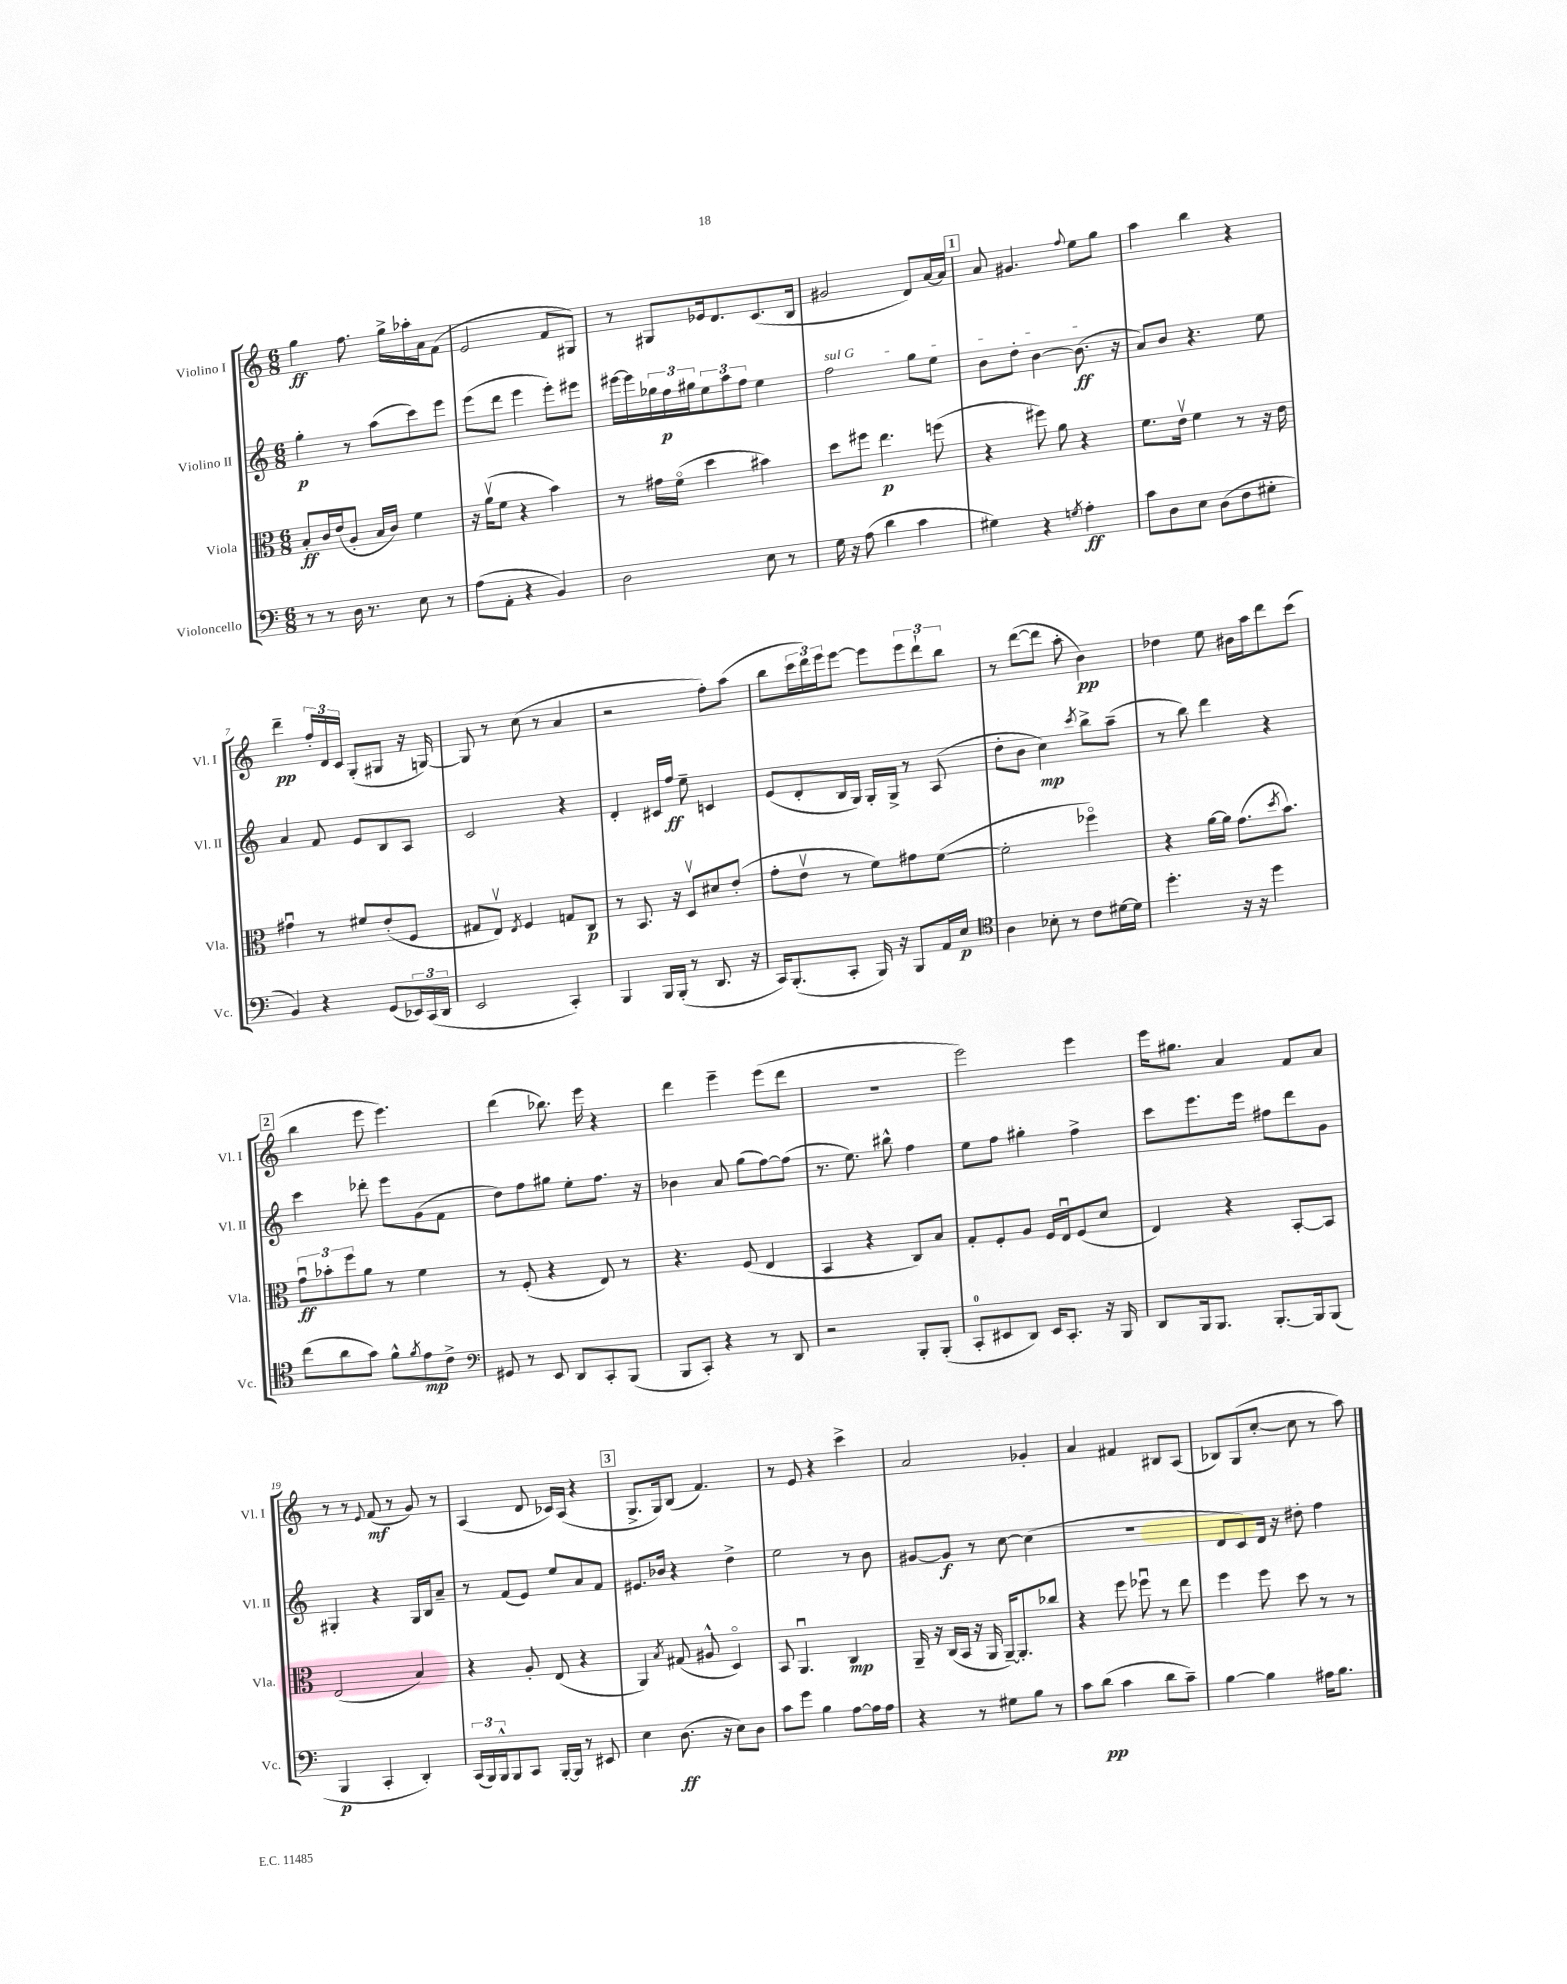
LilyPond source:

<<
\new StaffGroup <<
\new Staff = "s0" \with { instrumentName = "Violino I" shortInstrumentName = "Vl. I" } {
    \clef treble \key c \major \numericTimeSignature \time 6/8
    g''4\ff f''8. g''16-> aes''16-. a'16 f'8( |
    e'2 f'8 gis8) |
    r8 gis8 ees'16 d'8. c'8.( b16 |
    gis'2 d'8) a'16~ a'16 |
    \mark \markup { \box "1" } a'8 gis'4. \appoggiatura { f''8 } e''8 g''8 |
    a''4 b''4 r4 |
    d'''4--\pp \tuplet 3/2 { f''16-. d'16 c'16 } g8-.( gis8 r16 g16~) |
    g8 r8 c''8( r8 a'4 |
    r2 f''8-.) a''8( |
    b''8 \tuplet 3/2 { c'''16 d'''16) e'''16 } e'''8~ e'''8 \tuplet 3/2 { e'''8 d'''8-! b''8 } |
    r8 d'''8~( d'''8 a''8-. b'4\pp) |
    des''4 e''8 bis'16 a''16 d'''8 c'''8( |
    \mark \markup { \box "2" } b''4 e'''8 e'''4.) |
    d'''4( bes''8.) e'''16 r4 |
    d'''4 e'''4-- e'''8( d'''8 |
    R2. |
    e'''2) e'''4 |
    e'''16 gis''8. a'4 f'8 a'8 |
    r8 r8 \appoggiatura { e'8 } f'8\mf( r8 g'8) r8 |
    a4( d'8 ces'16) a16( r4 |
    \mark \markup { \box "3" } g8.-> g16) b8( f'4.) |
    r8 e'8 r4 c'''4-> |
    a'2 ges'4-. |
    a'4 fis'4 bis8 a8( |
    bes8) g8( c''8~-. c''8 r8 a''8) \bar "|." |
}
\new Staff = "s1" \with { instrumentName = "Violino II" shortInstrumentName = "Vl. II" } {
    \clef treble \key c \major \numericTimeSignature \time 6/8
    g''4-.\p r8 a''8( c'''8) e'''8 |
    e'''8( d'''8 e'''4 e'''8-.) eis'''8 |
    eis'''16~ eis'''16 \tuplet 3/2 { ges''16 f''16\p gis''16 } \tuplet 3/2 { e''8 a''8 f''8 } e''4 |
    \once \override TextSpanner.bound-details.left.text = \markup { \italic "sul G" } f''2\startTextSpan g''8 e''8 |
    \mark \markup { \box "1" } b'8 d''8-. b'4~ b'8.\ff\stopTextSpan( r16 |
    a'8) b'8 r4. e''8 |
    a'4 f'8 e'8 b8 a8 |
    c'2 r4 |
    d'4-. cis'16 f''16\ff e''8-- c'4 |
    e'8( d'8-. b16 g16) g16-. g16-> r8 a8( |
    d''8-. b'8 c''4\mp) \acciaccatura { c'''8 } b''8-> a''8--( |
    r8 b''8) d'''4 r4 |
    \mark \markup { \box "2" } c'''4 des'''8-. e'''8 g'8( f'8 |
    d''8) f''8 gis''8 e''8-. f''8. r16 |
    bes'4 a'8 g''8( f''8~) f''8( |
    r8. e''8.) bis''8-^ f''4 |
    e''8 f''8 gis''4-. f''4-> |
    c'''8 e'''8. e'''16 fis''8 d'''8 g'8 |
    gis4-. r4 gis16 b16 a'8-- |
    r8 f'8( e'8) e''8 a'8 f'8 |
    \mark \markup { \box "3" } eis'8. bes'16 r4 d''4-> |
    e''2 r8 b'8 |
    gis'8~ gis'8\f r8 c''8~ c''4( |
    R2. |
    d'8 c'8) d'16 r16 dis''8-. f''4 \bar "|." |
}
\new Staff = "s2" \with { instrumentName = "Viola" shortInstrumentName = "Vla." } {
    \clef alto \key c \major \numericTimeSignature \time 6/8
    b8-.\ff c'16 e'16( a8-. b16 c'16) f'4 |
    r16 a'16\upbow( f'8 r4 b'4) |
    r8 gis'16 f'16\flageolet( d''4 bis'4) |
    d''8 fis''8 e''4.\p f''8( |
    \mark \markup { \box "1" } r4 fis''8) a'8 r4 |
    f'8. e'16\upbow f'4 r8 r16 e'16 |
    gis'4\downbow r8 fis'8 e'8-.( f8 |
    gis8 e8\upbow) \acciaccatura { e8 } f4 g8 c8\p |
    r8 b,8. r16 d8\upbow dis'8 e'8-.( |
    g'8-. e'8\upbow r8 f'8) gis'8 f'8~( |
    f'2-. fes''4\flageolet) |
    r4 a'16~ a'16 g'8.( \acciaccatura { d''8 } b'8.) |
    \mark \markup { \box "2" } \tuplet 3/2 { g'8\downbow\ff bes'8-. f''8 } a'8 r8 f'4 |
    r8 f8-.( r4 e8) r8 |
    r4. f8( e4 |
    b,4 r4 c8) b8 |
    g8-. f8-. a8 f16 e16\downbow f8( d'8 |
    e4) r4 b,8~-. b,8 |
    e2( b4) |
    r4 a8-. e8( r4 |
    \mark \markup { \box "3" } a,4) \acciaccatura { b8 } gis8( ais8-^ d4\flageolet) |
    b,8 a,4.\downbow c4\mp |
    a,16-- r16 c16( b,16 r16 a,16 a,16~--) a,8.-. ces''8 |
    r4 f''8 fes''8\downbow r8 e''8 |
    f''4 f''8 d''8 r8 r8 \bar "|." |
}
\new Staff = "s3" \with { instrumentName = "Violoncello" shortInstrumentName = "Vc." } {
    \clef bass \key c \major \numericTimeSignature \time 6/8
    r8 r8 d16 r8. e8 r8 |
    a8( a,8-. r4 b,4) |
    d2 e8 r8 |
    g16 r16 a8( d'4 c'4 |
    \mark \markup { \box "1" } gis4) r4 \acciaccatura { g8 } a4-.\ff |
    c'8 d8 e8 d8( f8 gis8-. |
    b,4) r4 g,8( \tuplet 3/2 { ees,16) c,16( d,16 } |
    e,2 c,4-.) |
    b,,4 b,,16 b,,16-.( r8 d,8. r16 |
    c,16) b,,8.-.( c,8-. b,,16) r16 b,,8 a,16 e16\p |
    \clef tenor a4 bes8-. r8 c'8 dis'16~ dis'16 |
    d''4.-. r16 r16 d''4 |
    \mark \markup { \box "2" } c''8( a'8 g'8) f'8-^ \acciaccatura { f'8 } e'8\mp c'8-> |
    \clef bass gis,8 r8 e,8 d,8 c,8-. b,,8( |
    b,,8 c,8-.) r4 r8 d,8 |
    r2 b,,8-. b,,8-.( |
    c,8-0-. eis,8 d,8) eis,16 c,8.-. r16 b,,16 |
    d,8 b,,16 b,,8. b,,8.~-. b,,16 b,,8( |
    b,,4\p c,4-. d,4-.) |
    \tuplet 3/2 { c,16( b,,16) b,,16-^ } b,,8 c,8 b,,16~-. b,,16 r8 eis,8 |
    \mark \markup { \box "3" } e4 d8.\ff( r16 e8) d8 |
    c'8 g'8 b4 a8~ a16 a16 |
    r4 r8 gis8 b8 r8 |
    c'8 d'8\pp( c'4 d'8 c'8--) |
    b4~ b4 ais16 b8. \bar "|." |
}
>>
>>
